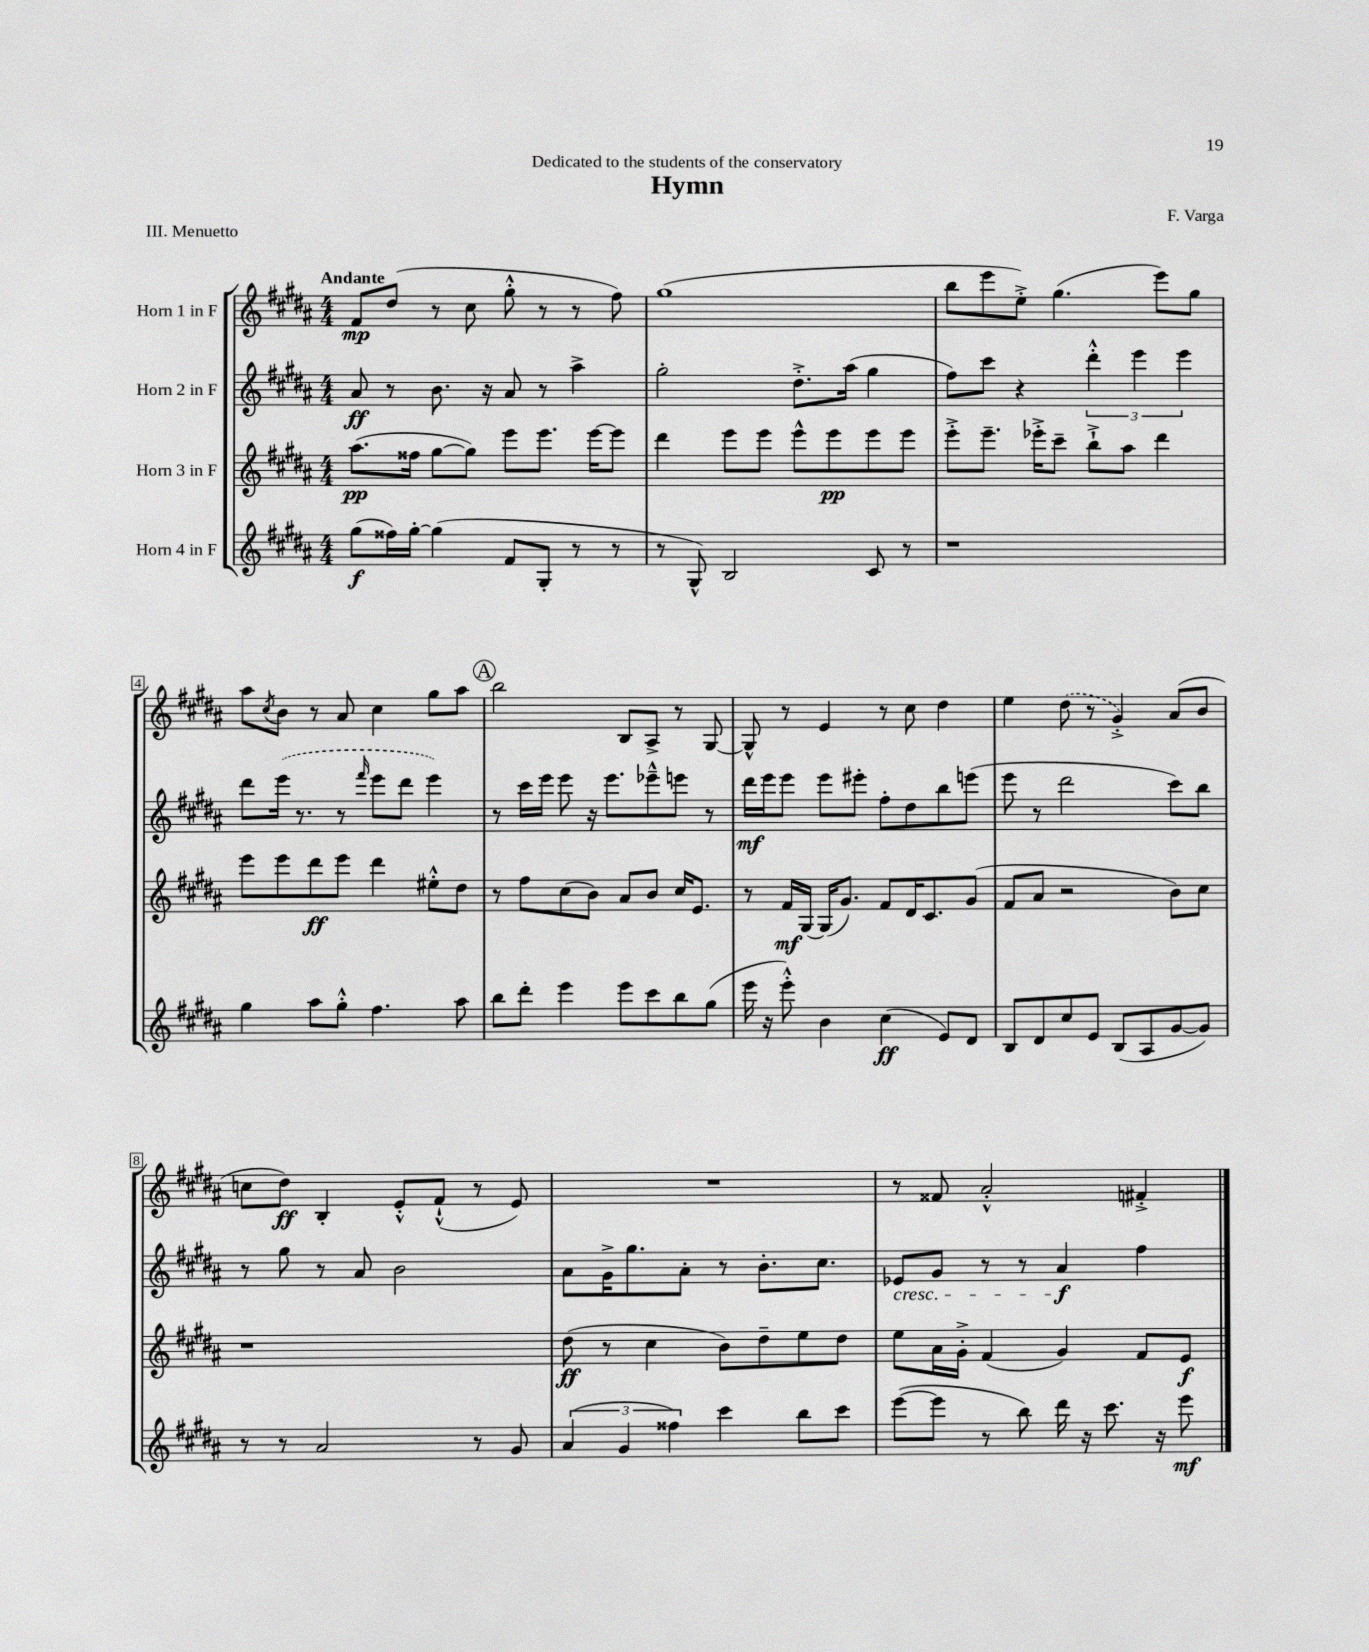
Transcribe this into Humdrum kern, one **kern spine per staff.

**kern	**dynam	**kern	**dynam	**kern	**dynam	**kern	**dynam
*part4	*part4	*part3	*part3	*part2	*part2	*part1	*part1
*staff4	*staff4	*staff3	*staff3	*staff2	*staff2	*staff1	*staff1
*I"Horn 4 in F	*	*I"Horn 3 in F	*	*I"Horn 2 in F	*	*I"Horn 1 in F	*
*clefG2	*	*clefG2	*	*clefG2	*	*clefG2	*
*k[f#c#g#d#a#]	*	*k[f#c#g#d#a#]	*	*k[f#c#g#d#a#]	*	*k[f#c#g#d#a#]	*
*M4/4	*	*M4/4	*	*M4/4	*	*M4/4	*
=1	=1	=1	=1	=1	=1	=1	=1
!	!	!	!	!	!	!LO:TX:a:B:t=Andante	!
(8gg#\L	f	(8.aa#\L	pp	8a#/	ff	8f#/L	mp
16ff##X\L)	.	.	.	8r	.	(8dd#/J	.
[16gg#'\JJ	.	16ff##X\Jk	.	.	.	.	.
(4gg#\]	.	[8gg#\L	.	8.b\	.	8r	.
.	.	8gg#\J])	.	.	.	8cc#\	.
.	.	.	.	16r	.	.	.
8f#/L	.	8eee\L	.	8a#/	.	8gg#'^^\	.
8G#'/J	.	8.eee\J	.	8r	.	8r	.
8r	.	.	.	4aa#^\	.	8r	.
.	.	[16eee\KL	.	.	.	.	.
8r	.	8eee\J]	.	.	.	8ff#\)	.
=2	=2	=2	=2	=2	=2	=2	=2
8r	.	4ddd#\	.	2gg#'\	.	(1gg#	.
8G#^^/)	.	.	.	.	.	.	.
2B/	.	8eee\L	.	.	.	.	.
.	.	8eee\J	.	.	.	.	.
.	.	8eee^^\L	.	8.dd#'^\L	.	.	.
.	.	8eee\	pp	.	.	.	.
.	.	.	.	(16aa#\Jk	.	.	.
8c#/	.	8eee\	.	4gg#\	.	.	.
8r	.	8eee\J	.	.	.	.	.
=3	=3	=3	=3	=3	=3	=3	=3
1r	.	8eee'^\L	.	8ff#\L)	.	8bb\L	.
.	.	8.eee~\J	.	8ccc#\J	.	8eee\	.
.	.	.	.	4r	.	8ee'^\J)	.
.	.	16eee-X'^\KL	.	.	.	.	.
.	.	8ccc#~\J	.	.	.	(4.gg#\	.
.	.	8bb`^\L	.	6ddd#'^^\	.	.	.
.	.	8aa#\J	.	.	.	.	.
.	.	.	.	6eee\	.	.	.
.	.	4ddd#\	.	.	.	8eee\L)	.
.	.	.	.	6eee\	.	.	.
.	.	.	.	.	.	8gg#\J	.
!!LO:LB:g=z
=4	=4	=4	=4	=4	=4	=4	=4
4gg#\	.	8eee\L	.	8ddd#\L	.	8aa#\L	.
.	.	.	.	.	.	8qcc#/	.
.	.	8eee\	.	(16eee\Jk	.	8b\J	.
.	.	.	.	8.r	.	.	.
8aa#\L	.	8ddd#\	ff	.	.	8r	.
8gg#'^^\J	.	8eee\J	.	8r	.	8a#/	.
.	.	.	.	16qqfff#/	.	.	.
4.ff#\	.	4ddd#\	.	8eee\L	.	4cc#\	.
.	.	.	.	8ddd#\J	.	.	.
.	.	8ee#X'^^\L	.	4eee\)	.	8gg#\L	.
8aa#\	.	8dd#\J	.	.	.	8aa#\J	.
!!LO:REH:place=s1:t=A
=5	=5	=5	=5	=5	=5	=5	=5
8bb\L	.	8r	.	8r	.	2bb\	.
8ddd#'\J	.	8ff#\L	.	16ccc#\LL	.	.	.
.	.	.	.	16eee\JJ	.	.	.
4eee\	.	(8cc#\	.	8eee\	.	.	.
.	.	8b\J)	.	16r	.	.	.
.	.	.	.	8.eee\L	.	.	.
8eee\L	.	8a#/L	.	.	.	8B/L	.
8ccc#\	.	8b/J	.	8eee-X~^^\	.	8A#^/J	.
8bb\	.	16cc#/KL	.	8eeen\J	.	8r	.
.	.	8.e/J	.	.	.	.	.
(8gg#\J	.	.	.	8r	.	[8G#/	.
=6	=6	=6	=6	=6	=6	=6	=6
16eee\	.	8r	.	16ddd#\LL	mf	8G#^^/]	.
16r	.	.	.	16eee\J	.	.	.
8eee'^^\)	.	16f#/LL	mf	8eee\J	.	8r	.
.	.	[16G#/JJ	.	.	.	.	.
4b\	.	(16G#/KL]	.	8eee\L	.	4e/	.
.	.	8.g#/J)	.	.	.	.	.
.	.	.	.	8eee#X'\J	.	.	.
(4cc#\	ff	8f#/L	.	8ff#'\L	.	8r	.
.	.	16d#/K	.	8dd#\	.	8cc#\	.
.	.	8.c#/	.	.	.	.	.
8e/L)	.	.	.	8bb\	.	4dd#\	.
8d#/J	.	(8g#/J	.	(8eeen\J	.	.	.
=7	=7	=7	=7	=7	=7	=7	=7
8B/L	.	8f#/L	.	8eee\	.	4ee\	.
8d#/	.	8a#/J	.	8r	.	.	.
8cc#/	.	2r	.	2ddd#\	.	(8dd#\	.
8e/J	.	.	.	.	.	8r	.
(8B/L	.	.	.	.	.	4g#'^/)	.
8A#/	.	.	.	.	.	.	.
[8g#/	.	8b\L)	.	8ccc#\L)	.	(8a#/L	.
8g#/J])	.	8cc#\J	.	8bb\J	.	8b/J	.
!!LO:LB:g=z
=8	=8	=8	=8	=8	=8	=8	=8
8r	.	1r	.	8r	.	8ccn\L	.
8r	.	.	.	8gg#\	.	8dd#\J)	ff
2a#/	.	.	.	8r	.	4B'/	.
.	.	.	.	8a#/	.	.	.
.	.	.	.	2b\	.	8e'^^/L	.
.	.	.	.	.	.	(8f#`^^/J	.
8r	.	.	.	.	.	8r	.
8g#/	.	.	.	.	.	8e/)	.
=9	=9	=9	=9	=9	=9	=9	=9
(6a#/	.	(8dd#\	ff	8a#\L	.	1r	.
.	.	8r	.	16g#^\K	.	.	.
6g#/	.	.	.	.	.	.	.
.	.	.	.	8.gg#\	.	.	.
.	.	4cc#\	.	.	.	.	.
6ff##X\)	.	.	.	.	.	.	.
.	.	.	.	8a#'\J	.	.	.
4ccc#\	.	8b\L)	.	8r	.	.	.
.	.	8dd#~\	.	8.b'\L	.	.	.
8bb\L	.	8ee\	.	.	.	.	.
.	.	.	.	8.cc#\J	.	.	.
8ccc#\J	.	8dd#\J	.	.	.	.	.
=10	=10	=10	=10	=10	=10	=10	=10
!	!	!	!	!LO:TX:b:i:t=cresc.	!	!	!
([8eee\L	.	8ee\L	.	8e-X/L	.	8r	.
8eee\J]	.	16a#\L	.	8g#/J	.	8f##X/	.
.	.	16g#'^\JJ	.	.	.	.	.
8r	.	(4f#/	.	8r	.	2a#'^^/	.
8bb\)	.	.	.	8r	.	.	.
16ddd#\	.	4g#/)	.	4a#/	f	.	.
16r	.	.	.	.	.	.	.
8.ccc#\	.	.	.	.	.	.	.
.	.	8f#/L	.	4ff#\	.	4f#X'^/	.
16r	.	.	.	.	.	.	.
8eee\	mf	8e/J	f	.	.	.	.
==	==	==	==	==	==	==	==
*-	*-	*-	*-	*-	*-	*-	*-
